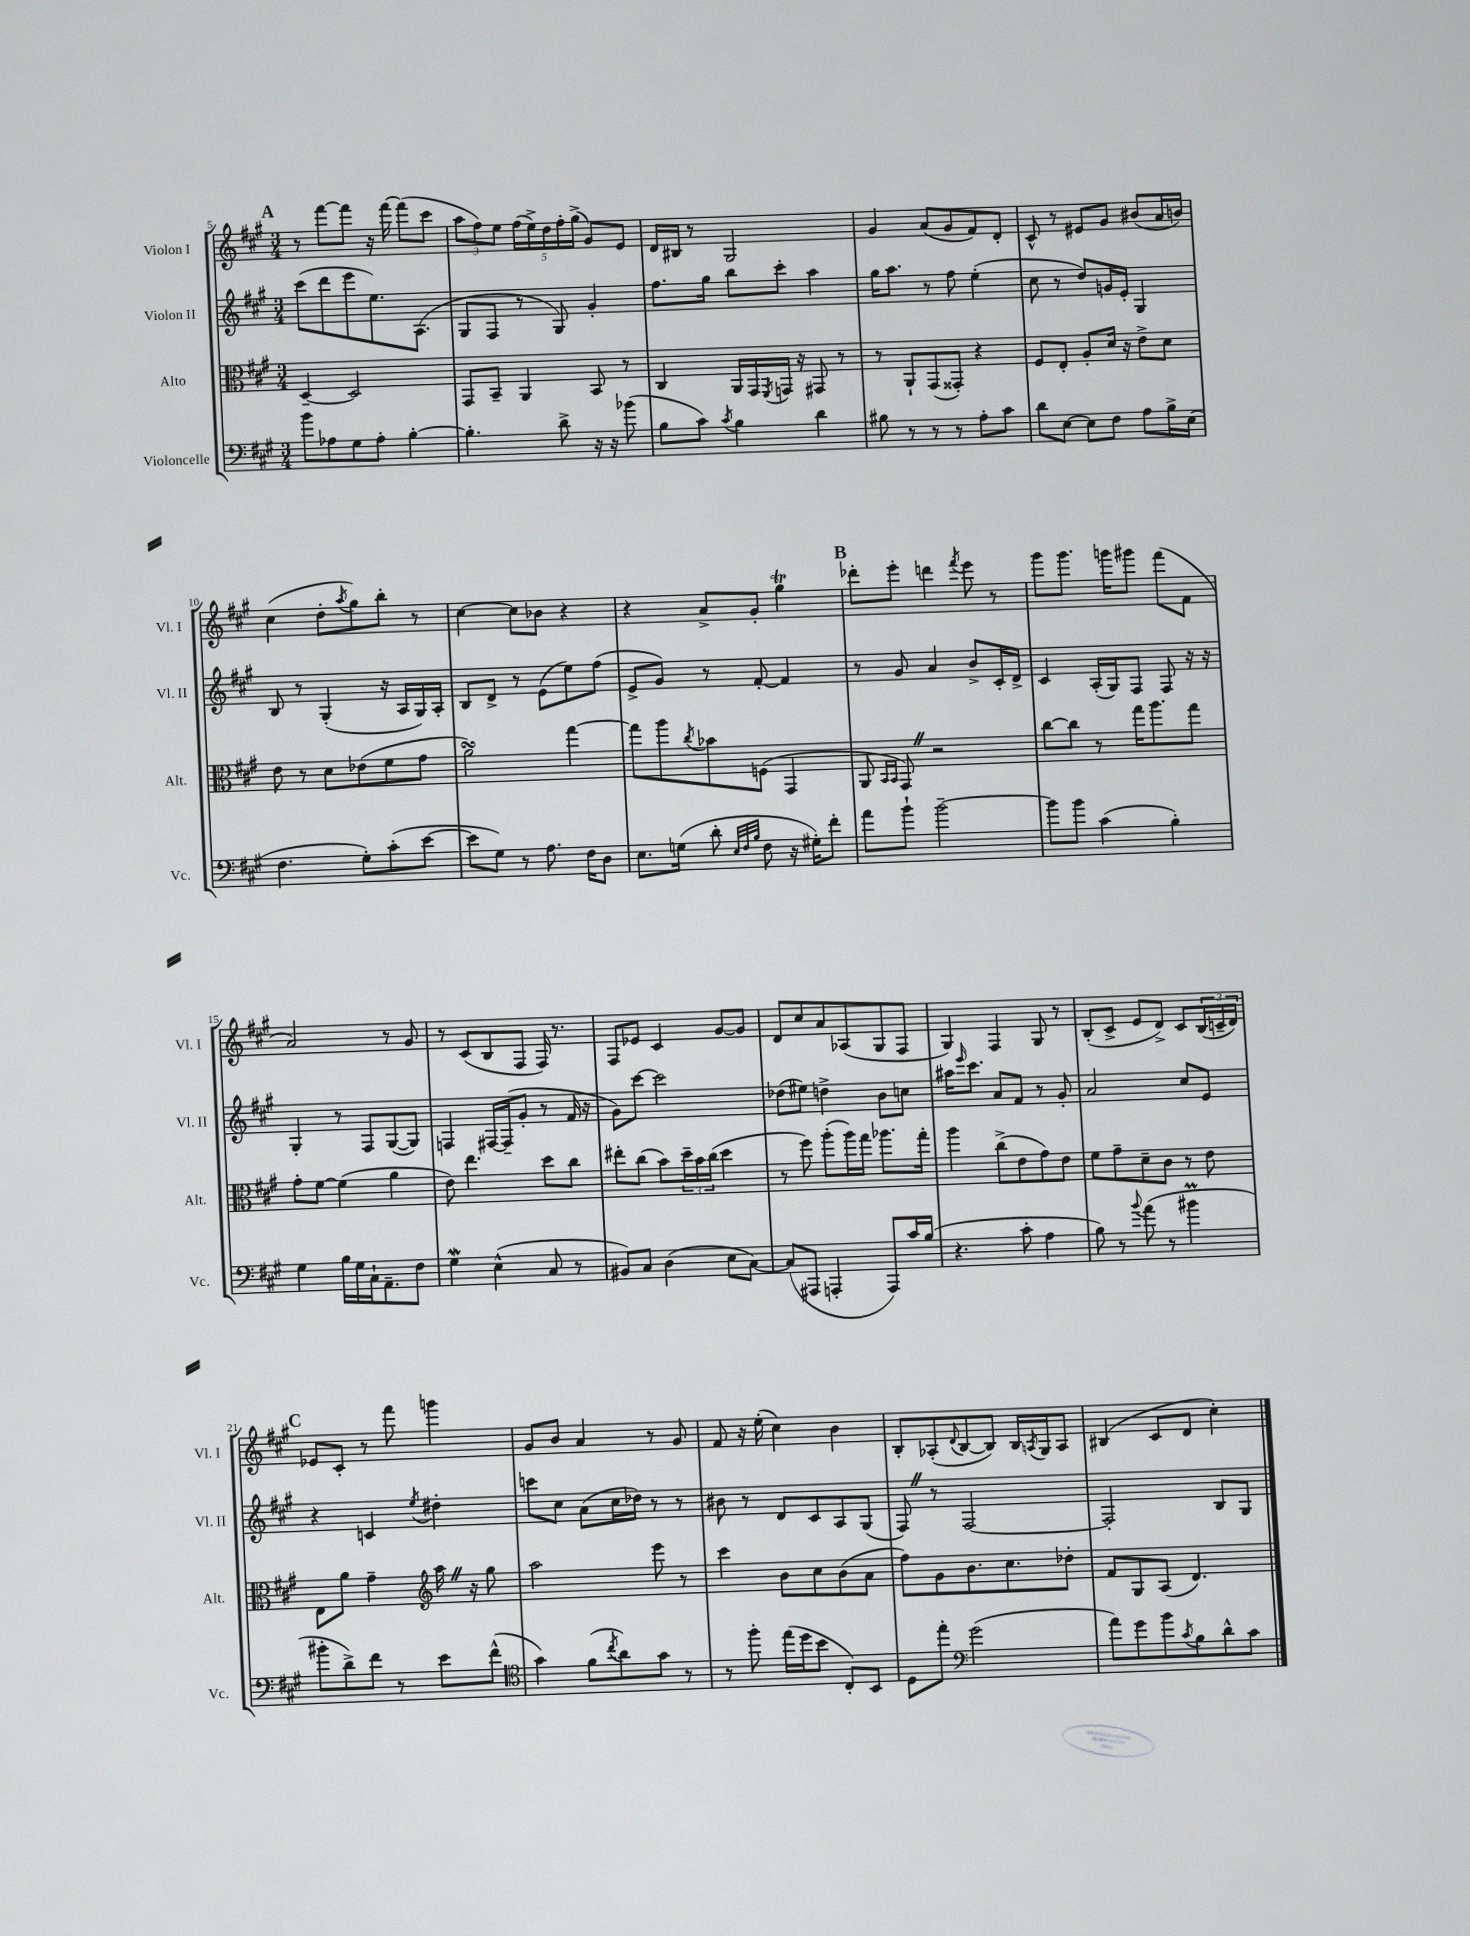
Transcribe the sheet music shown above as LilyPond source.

<<
\new StaffGroup <<
\new Staff = "s0" \with { instrumentName = "Violon I" shortInstrumentName = "Vl. I" } {
    \clef treble \key a \major \numericTimeSignature \time 3/4
    \mark \markup { \bold "A" } r8 fis'''8~ fis'''8 r16 fis'''16~ fis'''8( cis'''8 |
    \tuplet 3/2 { a''8 fis''8) e''8 } \tuplet 5/4 { fis''16( e''16->) d''16 fis''16-. gis''16->( } gis'8) e'8 |
    d'16 bis16 r8 gis2 |
    gis'4 a'8( gis'8 fis'8) d'8-. |
    cis'8-^ r8 eis'8 gis'8 bis'8( a'16 b'16) |
    cis''4( d''8-. \acciaccatura { a''8 } gis''8) b''8-. r8 |
    cis''4~ cis''8 bes'8 r4 |
    r4 a'8-> gis'8-. gis''4\trill |
    \mark \markup { \bold "B" } des'''8-. e'''8-. d'''4 \acciaccatura { fis'''8 } e'''8 r8 |
    gis'''8 gis'''8. g'''16 gis'''8 fis'''8( fis'8 |
    a'2) r8 gis'8 |
    r8 cis'8( b8 fis8 fis16) r8. |
    fis8 ees'8 cis'4 gis'8~ gis'8 |
    d'8 cis''8 a'8 aes8( gis8 fis8 |
    gis4) fis4 gis8 r8 |
    b8-.( cis'8-> e'8 d'8->) cis'8 \tuplet 3/2 { b16( c'16-- d'16) } |
    \mark \markup { \bold "C" } ees'8 cis'8-. r8 fis'''8 g'''4 |
    gis'8 b'8 a'4 r8 gis'8 |
    fis'8 r16 e''16-.( cis''4) b'4 |
    b8-. aes8-.( \appoggiatura { d'8 } b8~ b8) b16 \acciaccatura { a8 } gis16 a8 |
    bis4( cis'8 d'8 cis''4-.) \bar "|." |
}
\new Staff = "s1" \with { instrumentName = "Violon II" shortInstrumentName = "Vl. II" } {
    \clef treble \key a \major \numericTimeSignature \time 3/4
    \mark \markup { \bold "A" } cis'''8( d'''8 e'''8 e''8.) a8.( |
    gis8 fis8 r8 gis8) gis'4-. |
    fis''8. gis''16 b''8 cis'''8-. a''4 |
    gis''16 a''8. r8 fis''8 e''4-.( |
    cis''8 r8 d''8) g'16 e'16-. gis4 |
    b8 r8 gis4-.( r16 a16 gis16) a16-. |
    b8 d'8-> r8 e'8( e''8) fis''8( |
    e'8-> gis'8) r8 fis'8~-. fis'4 |
    \mark \markup { \bold "B" } r8 gis'8 a'4 b'8-> cis'16-. d'16-> |
    cis'4 a16-.( gis16) fis8 fis8 r16 r16 |
    gis4-. r8 fis8 gis8~( gis8) |
    f4 fis16~ fis16--( gis'8-. r8 fis'16 r16 |
    gis'8) cis'''8~ cis'''2 |
    des''8( eis''8) d''4-> b'8 c''8 |
    ais''16 \grace { e'''16 } cis'''8. a'8 fis'8 r8 gis'8-. |
    a'2 cis''8 e'8 |
    \mark \markup { \bold "C" } r4 c'4 \acciaccatura { e''8 } dis''4-. |
    c'''8 cis''8 a'8( cis''16 des''16) r8 r8 |
    bis'8 r8 d'8 cis'8 a8 gis8( |
    fis8) \once \override BreathingSign.text = \markup { \musicglyph "scripts.caesura.straight" } \breathe r8 fis2~ |
    fis2-. b8 gis8 \bar "|." |
}
\new Staff = "s2" \with { instrumentName = "Alto" shortInstrumentName = "Alt." } {
    \clef alto \key a \major \numericTimeSignature \time 3/4
    \mark \markup { \bold "A" } d4~-- d2 |
    gis,8 b,8-- a,4 b,8 r8 |
    cis4 a,16 gis,16 \acciaccatura { fis,8 } g,16 r16 gis,8 r8 |
    r8 a,8-! gis,8( gisis,8-.) r4 |
    fis8 e8-. a8-. d'16 r16 e'8-> d'8 |
    e'8 r8 d'8 ees'8( fis'8 gis'8 |
    a'2\turn) gis''4~ |
    gis''8 a''8 \acciaccatura { cis''8 } bes'8 f8( gis,4 |
    \mark \markup { \bold "B" } a,8 \grace { b,16 b,16 } gis,8) \once \override BreathingSign.text = \markup { \musicglyph "scripts.caesura.straight" } \breathe r2 |
    cis''8~ cis''8 r8 gis''16 a''8. gis''8 |
    gis'8-. fis'8~ fis'4( a'4 |
    e'8) e''4. d''8 cis''8 |
    eis''8-. cis''8( b'8) \tuplet 3/2 { d''16-- b'16 cis''16( } d''4 |
    r8 fis''8) a''8-.( a''16) gis''16 aes''8. gis''16-. |
    a''4 cis''8->( e'8 gis'8) e'8 |
    fis'8 gis'8-- d'8-- cis'8 r8 e'8 |
    \mark \markup { \bold "C" } e8 a'8 gis'4-- \clef treble a''16 \once \override BreathingSign.text = \markup { \musicglyph "scripts.caesura.straight" } \breathe r16 gis''8 |
    a''2 e'''8 r8 |
    cis'''4 b'8 cis''8 b'8( a'8 |
    fis''8) gis'8 b'8. cis''8. des''8-. |
    fis'8 gis8 a8( d'4.) \bar "|." |
}
\new Staff = "s3" \with { instrumentName = "Violoncelle" shortInstrumentName = "Vc." } {
    \clef bass \key a \major \numericTimeSignature \time 3/4
    \mark \markup { \bold "A" } b'8 aes8 gis8 aes8-. b4~-. |
    b4.-. d'8-> r16 r16 bes'8( |
    b8 cis'8) \acciaccatura { cis'8 } b4 d'4 |
    bis8 r8 r8 r8 a8-. cis'8 |
    d'8 e8~ e8 fis8 a8 b16-> e16( |
    fis4. gis8-.) cis'8-.( e'8~ |
    e'8 gis8) r8 a8. fis16 d8 |
    e8. g16( d'8-. \grace { e32 fis32 b32 } fis8 r16 gis16-.) fis'8-. |
    \mark \markup { \bold "B" } a'8 b'8-! b'2~-- |
    b'8 b'8 cis'4( b4-.) |
    gis4 b16 gis16 cis16-! a,8.-- fis8 |
    gis4\mordent e4-^( cis8 r8 |
    bis,8) cis8 d4( e8 cis8~) |
    cis8( ais,,8 a,,4-. a,,8) cis'16 b16( |
    r4. cis'8-. a4 |
    b8) r8 \appoggiatura { b'8 } a'8( r8 bis'4\prall |
    \mark \markup { \bold "C" } bis'8-. d'8->) fis'8 r8 e'8 fis'8-^( |
    \clef tenor gis'4) fis'8( \acciaccatura { cis''8 } a'8) gis'8 r8 |
    r8 fis''8-. e''16( d''16 b'8 cis8-.) b,8 |
    d8 e''8-. \clef bass gis'2( |
    a'8) gis'8 b'8 \acciaccatura { cis'8 } b8 d'8-^ cis'8 \bar "|." |
}
>>
>>
\layout { \context { \Score currentBarNumber = #5 } }
